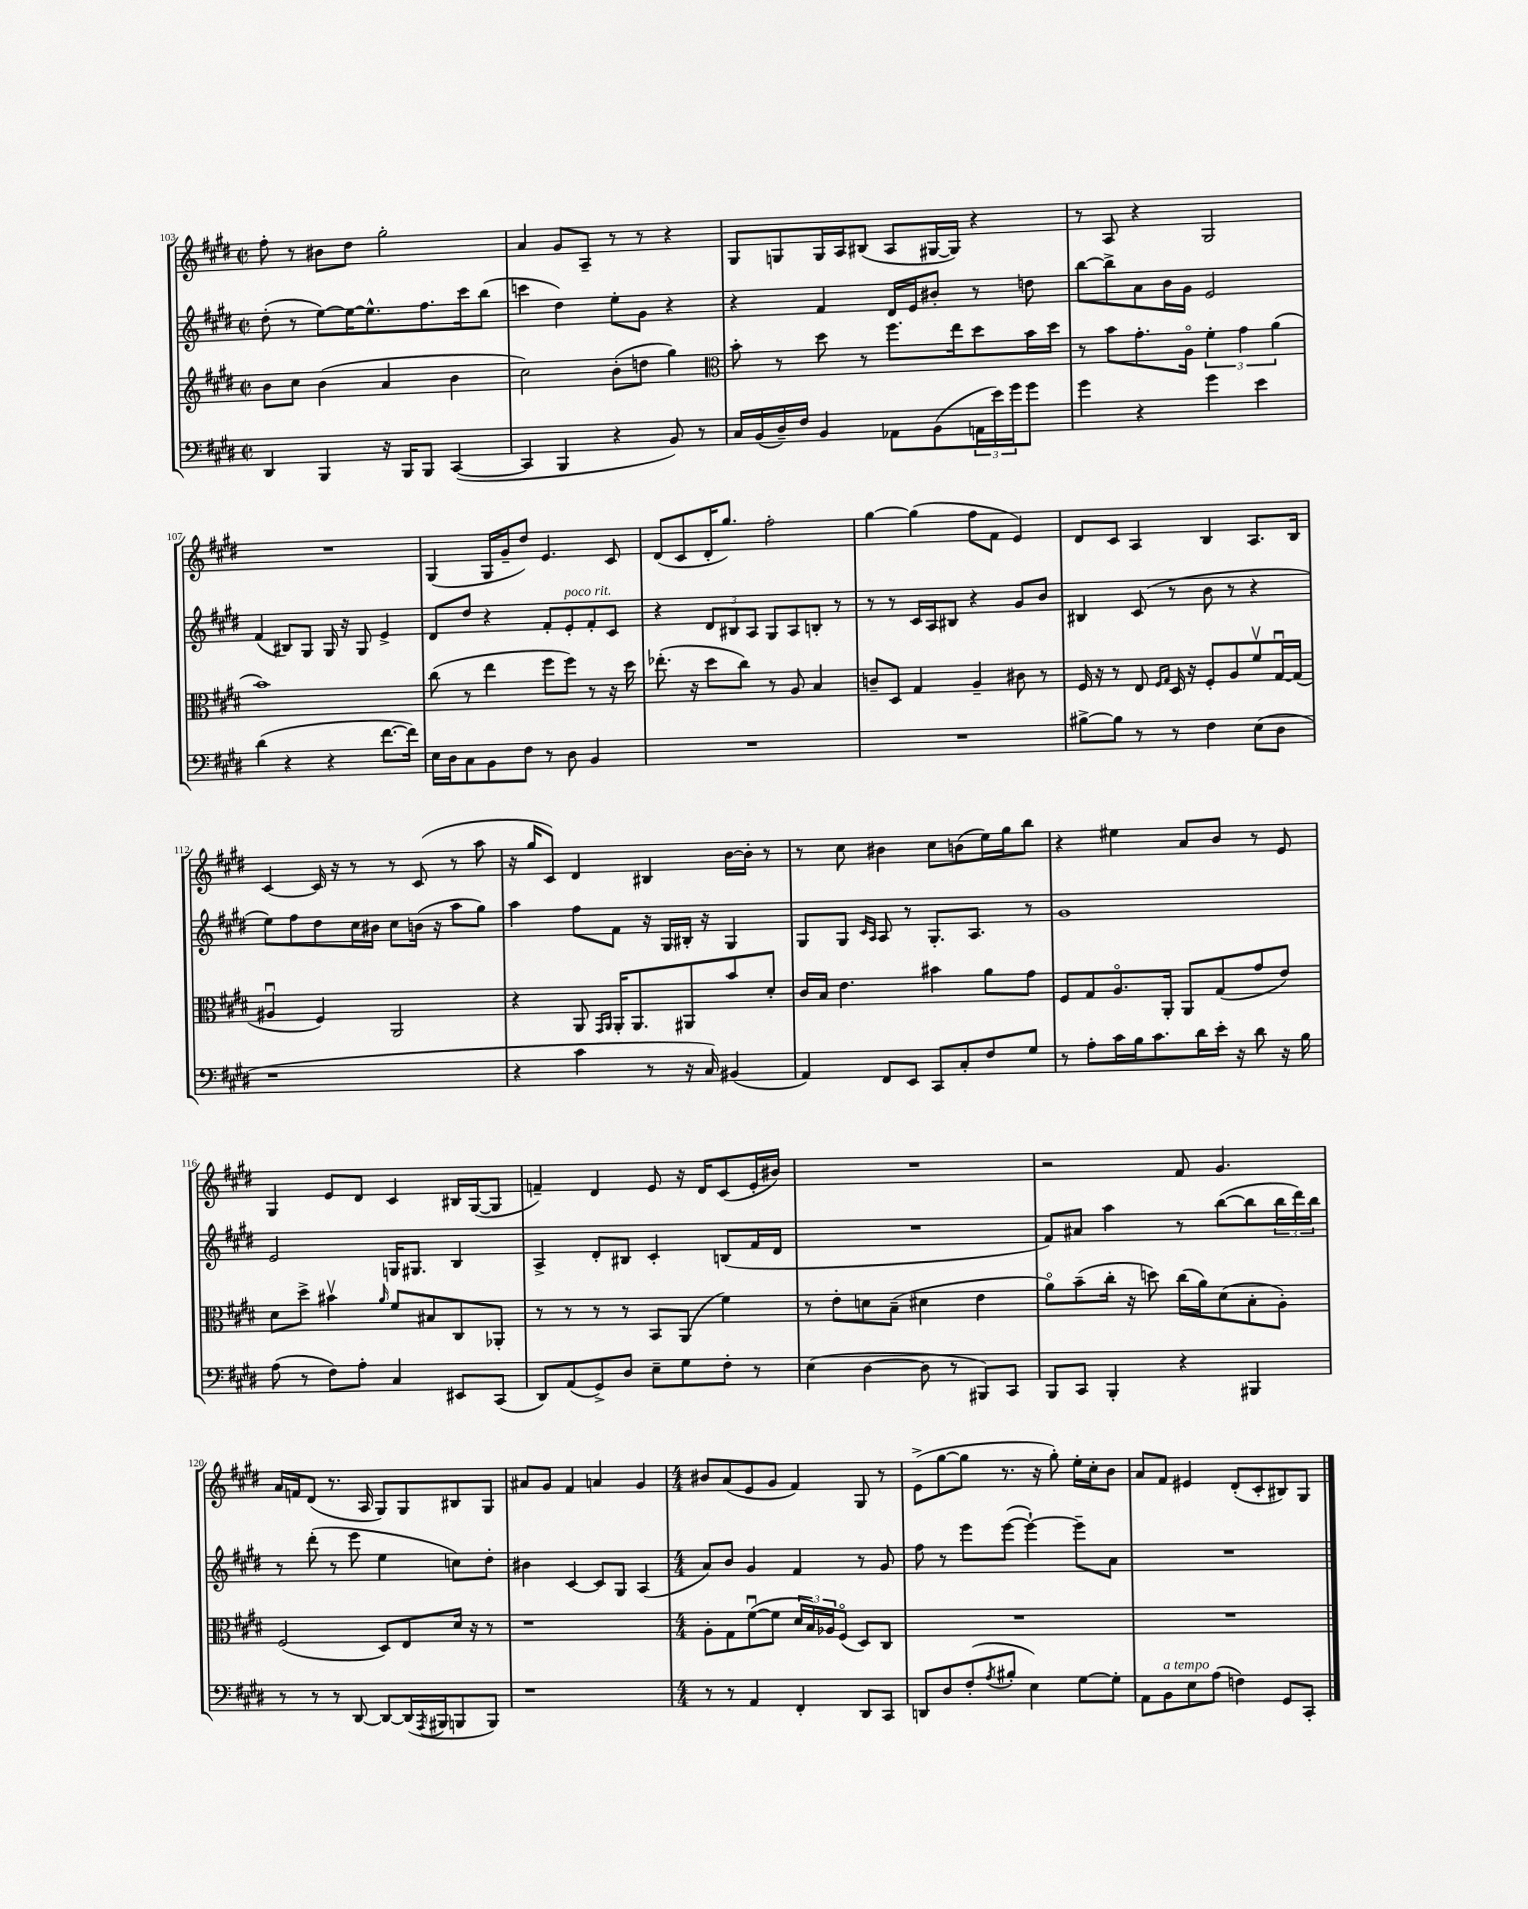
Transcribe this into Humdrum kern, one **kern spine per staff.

**kern	**kern	**kern	**kern
*part4	*part3	*part2	*part1
*staff4	*staff3	*staff2	*staff1
*clefF4	*clefG2	*clefG2	*clefG2
*k[f#c#g#d#]	*k[f#c#g#d#]	*k[f#c#g#d#]	*k[f#c#g#d#]
*M2/2	*M2/2	*M2/2	*M2/2
*met(c|)	*met(c|)	*met(c|)	*met(c|)
=103	=103	=103	=103
4DD#/	8b\L	(8dd#'\	8ff#'\
.	8cc#\J	8r	8r
4BBB/	(4b\	[8ee\L)	8b#X\L
.	.	16ee\K_	8dd#\J
.	.	8.ee^^\]	.
16r	4a/	.	2gg#'\
16BBB/KL	.	.	.
8BBB/J	.	8.ff#\	.
([4CC#/	4b\	.	.
.	.	16ccc#\k	.
.	.	(8bb\J	.
=104	=104	=104	=104
4CC#/]	2cc#\)	4cccn\	4a/
4BBB/	.	4dd#\)	8g#/L
.	.	.	8A~/J
4r	(8b'\L	8ee'\L	8r
.	8ddn\J	8g#\J	8r
8BB/)	4gg#\)	4r	4r
8r	.	.	.
=105	=105	=105	=105
*	*clefC3	*	*
16C#/LL	8b'\	4r	8G#/L
(16BB/	.	.	.
16D#~/)	8r	.	8Gn/
16F#/JJ	.	.	.
4BB/	8dd#\	4f#/	16G/L
.	.	.	16A/J
.	8r	.	(8B#X/J
8AA-X\L	8.ff#\L	16d#/LL	8A/L
.	.	16e/J	.
(8BB\	.	8b#X'/J	[16G#X/L
.	16ee\k	.	16G#/JJ])
24AAn\L	8dd#\	8r	4r
24e\)	.	.	.
24g#\J	.	.	.
8g#\J	16b\L	8ddn\	.
.	16dd#\JJ	.	.
=106	=106	=106	=106
4g#\	8r	[8bb\L	8r
.	8b\L	8bb^\]	8A/
4r	8.g#'\	8a\	4r
.	.	16b\L	.
.	16A\Jk	16g#\JJ	.
4g#\	6f#'\	2e/	2G#/
.	6g#\	.	.
4e\	.	.	.
.	(6a\	.	.
!!LO:LB:g=z
=107	=107	=107	=107
(4d#\	1b)	(4f#/	1r
4r	.	8B#X/L)	.
.	.	8G#/J	.
4r	.	16G#/	.
.	.	16r	.
.	.	8G#/	.
[8.f#\L	.	4e^/	.
16f#\Jk])	.	.	.
=108	=108	=108	=108
16E\LL	(8cc#\	8d#/L	(4G#/
16D#\J	.	.	.
8C#\	8r	8dd#/J	.
8BB\	4ee\	4r	16G#/LL
.	.	.	16g#~/J
8F#\J	.	.	8dd#/J)
8r	8ff#\L	8f#'/L	4.e/
!	!	!LO:TX:a:i:t=poco rit.	!
8D#\	8ff#\J)	8e'/	.
4BB/	8r	8f#'/	.
.	16r	8c#/J	8c#/
.	16dd#\	.	.
=109	=109	=109	=109
1r	(8.ee-X'\	4r	(8d#/L
.	.	.	8c#/
.	16r	.	.
.	8dd#\L	12d#/L	16d#'/K
.	.	.	8.gg#/J)
.	.	12B#X/	.
.	8cc#\J)	.	.
.	.	12A/J	.
.	8r	8G#/L	2ff#'\
.	8A/	8A/	.
.	4B/	8Bn'/J	.
.	.	8r	.
=110	=110	=110	=110
1r	8cn~/L	8r	[4gg#\
.	8D#/J	8r	.
.	4G#/	16c#/LL	(4gg#\]
.	.	16A/J	.
.	.	8B#X/J	.
.	4A~/	4r	8ff#\L
.	.	.	8f#\J
.	8c#X\	8g#/L	4e/)
.	8r	8b/J	.
=111	=111	=111	=111
[8B#X^\L	16F#/	4B#X/	8d#/L
.	16r	.	.
8B#\J]	8r	.	8c#/J
8r	8E/	(8c#/	4A/
.	16qqF#/LL	.	.
.	16qqG#/JJ	.	.
8r	16D#/	8r	.
.	16r	.	.
4F#\	8F#'/L	8b\	4B/
.	8A/	8r	.
(8E\L	8f#v/	4r	8.A/L
8D#\J	[16G#u/L	.	.
.	(16G#/JJ]	.	16B/Jk
!!LO:LB:g=z
=112	=112	=112	=112
1r	4A#Xu/	8ee\L)	[4c#/
.	.	8ff#\	.
.	4F#/)	8dd#\	16c#/]
.	.	.	16r
.	.	16cc#\L	8r
.	.	16b#X\JJ	.
.	2AA/	8cc#\L	8r
.	.	(16bn\Jk	(8c#/
.	.	16r	.
.	.	8aa\L	8r
.	.	8gg#\J)	8aa\
=113	=113	=113	=113
4r	4r	4aa\	16r
.	.	.	16gg#/KL
.	.	.	8c#/J)
4c#\	8AA/	8ff#\L	4d#/
.	16qqGG#/LL	.	.
.	16qqAA/JJ	.	.
.	16AA'/KL	8f#\J	.
.	8.AA/	.	.
8r	.	16r	4B#X/
.	.	16G#/LL	.
16r	8AA#X/	16B#X'/JJ	.
16C#/)	.	16r	.
(4BB#X/	8b/	4G#/	[16b\LL
.	.	.	16b'\JJ]
.	8d#'/J	.	8r
=114	=114	=114	=114
4AA/)	16c#/LL	8G#/L	8r
.	16B/JJ	.	.
.	4.e\	8G#/J	8cc#\
.	.	16qqc#/LL	.
.	.	16qqA/JJ	.
8FF#/L	.	8A/	4b#X\
8EE/J	.	8r	.
8CC#/L	4b#X\	8.G#'/L	8cc#\L
8C#'/	.	.	(8bn\
.	.	8.A/J	.
8F#/	8a\L	.	16ee\L)
.	.	.	16gg#\J
8G#/J	8g#\J	8r	8bb\J
=115	=115	=115	=115
8r	8F#/L	1g#	4r
8A'\L	8G#/	.	.
16c#\L	8.A/	.	4ee#X\
16B\J	.	.	.
8.c#\	.	.	.
.	16AA'/Jk	.	.
.	8AA/L	.	8a/L
16d#\L	.	.	.
16e'\JJ	(8G#/	.	8b/J
16r	.	.	.
8d#\	8g#/	.	8r
16r	8e/J)	.	8e/
16B\	.	.	.
!!LO:LB:g=z
=116	=116	=116	=116
(8A\	8d#\L	2e/	4G#/
8r	8dd#^\J	.	.
8F#\L)	4b#Xv\	.	8e/L
8A'\J	.	.	8d#/J
.	16qqa/	.	.
4C#/	8f#/L	16Gn/KL	4c#/
.	.	8.G#X/J	.
.	8B#X/	.	.
8EE#X/L	8C#/	4B/	16B#X/LL
.	.	.	([16G#/J
(8CC#/J	8AA-X'/J	.	8G#/J]
=117	=117	=117	=117
8DD#/L)	8r	4A^/	4fn~/)
(8AA/	8r	.	.
8GG#^/)	8r	8d#'/L	4d#/
8D#/J	8r	8B#X/J	.
8E~\L	8BB/L	4c#'/	8e/
8G#\	(8AA/J	.	16r
.	.	.	16d#/KL
8F#'\J	4f#\)	(8Bn/L	(8c#/
8r	.	16f#/L	16e'/L
.	.	16d#/JJ	16b#X/JJ)
=118	=118	=118	=118
(4E\	8r	1r	1r
.	8e'\L	.	.
[4D#\	8dn\	.	.
.	(8B~\J	.	.
8D#\]	4d#X\	.	.
8r	.	.	.
8BBB#X/L)	4e\	.	.
8CC#/J	.	.	.
=119	=119	=119	=119
8BBB/L	8a\L)	8f#/L)	2r
8CC#/J	(8b~\	8a#X/J	.
4BBB'/	16cc#'\Jk	4aa\	.
.	16r	.	.
.	8ddn\)	.	.
4r	(16cc#\LL	8r	8f#/
.	16a\J)	.	.
.	(8d#\	([8bb\L	4.g#/
4BBB#X/	8B'\	8bb\]	.
.	8A'\J)	24bb\L	.
.	.	24ddd#\)	.
.	.	24bb\JJ	.
!!LO:LB:g=z
=120	=120	=120	=120
8r	(2F#/	8r	16a/LL
.	.	.	16fn/J
8r	.	(8ddd#'\	(8d#/J
8r	.	8r	8.r
[8DD#/	.	8eee\	.
.	.	.	16A/
8DD#/L_	8D#/L)	4ee\	8G#/L)
(16DD#/L]	8E/	.	8G#/
8qAAA/	.	.	.
16BBB#X/J	.	.	.
8BBBn/	16d#/Jk	8ccn\L)	8B#X/
.	16r	.	.
8BBB/J)	8r	8dd#'\J	8G#/J
=121	=121	=121	=121
1r	1r	4b#X\	8a#X/L
.	.	.	8g#/J
.	.	[4c#/	4f#/
.	.	8c#/L]	4an/
.	.	8G#/J	.
.	.	(4A/	4g#/
=122	=122	=122	=122
*M4/4	*M4/4	*M4/4	*M4/4
8r	8A'\L	8a/L)	8b#X/L
8r	8G#\	8b/J	(8a/
4AA/	([8f#u\	4g#/	8e/
.	8f#\J]	.	8g#/J
4FF#'/	24d#/LL	4f#/	4f#/)
.	24B/)	.	.
.	24A-X/J	.	.
.	(8F#/J	.	.
8DD#/L	8D#/L)	8r	8G#/
8CC#/J	8C#/J	8g#/	8r
=123	=123	=123	=123
8DDn/L	1r	8ff#\	(8e^\L
8D#/	.	8r	[8gg#\
(8F#'/	.	8eee\L	8gg#\J]
8qA/	.	.	.
8B#X'/J	.	([8eee\J	8.r
4E\)	.	4eee`\_)	.
.	.	.	16r
.	.	.	8gg#'\)
[8G#\L	.	8eee~\L]	16ee'\LL
.	.	.	16cc#'\J
8G#'\J]	.	8a\J	8b\J
=124	=124	=124	=124
8AA\L	1r	1r	8a/L
!LO:TX:a:i:t=a tempo	!	!	!
8BB\	.	.	8f#/J
8E\	.	.	4e#X/
(8A\J	.	.	.
4Fn\)	.	.	(8d#'/L
.	.	.	8c#'/
8GG#/L	.	.	8B#X/)
8CC#'/J	.	.	8G#/J
==	==	==	==
*-	*-	*-	*-
